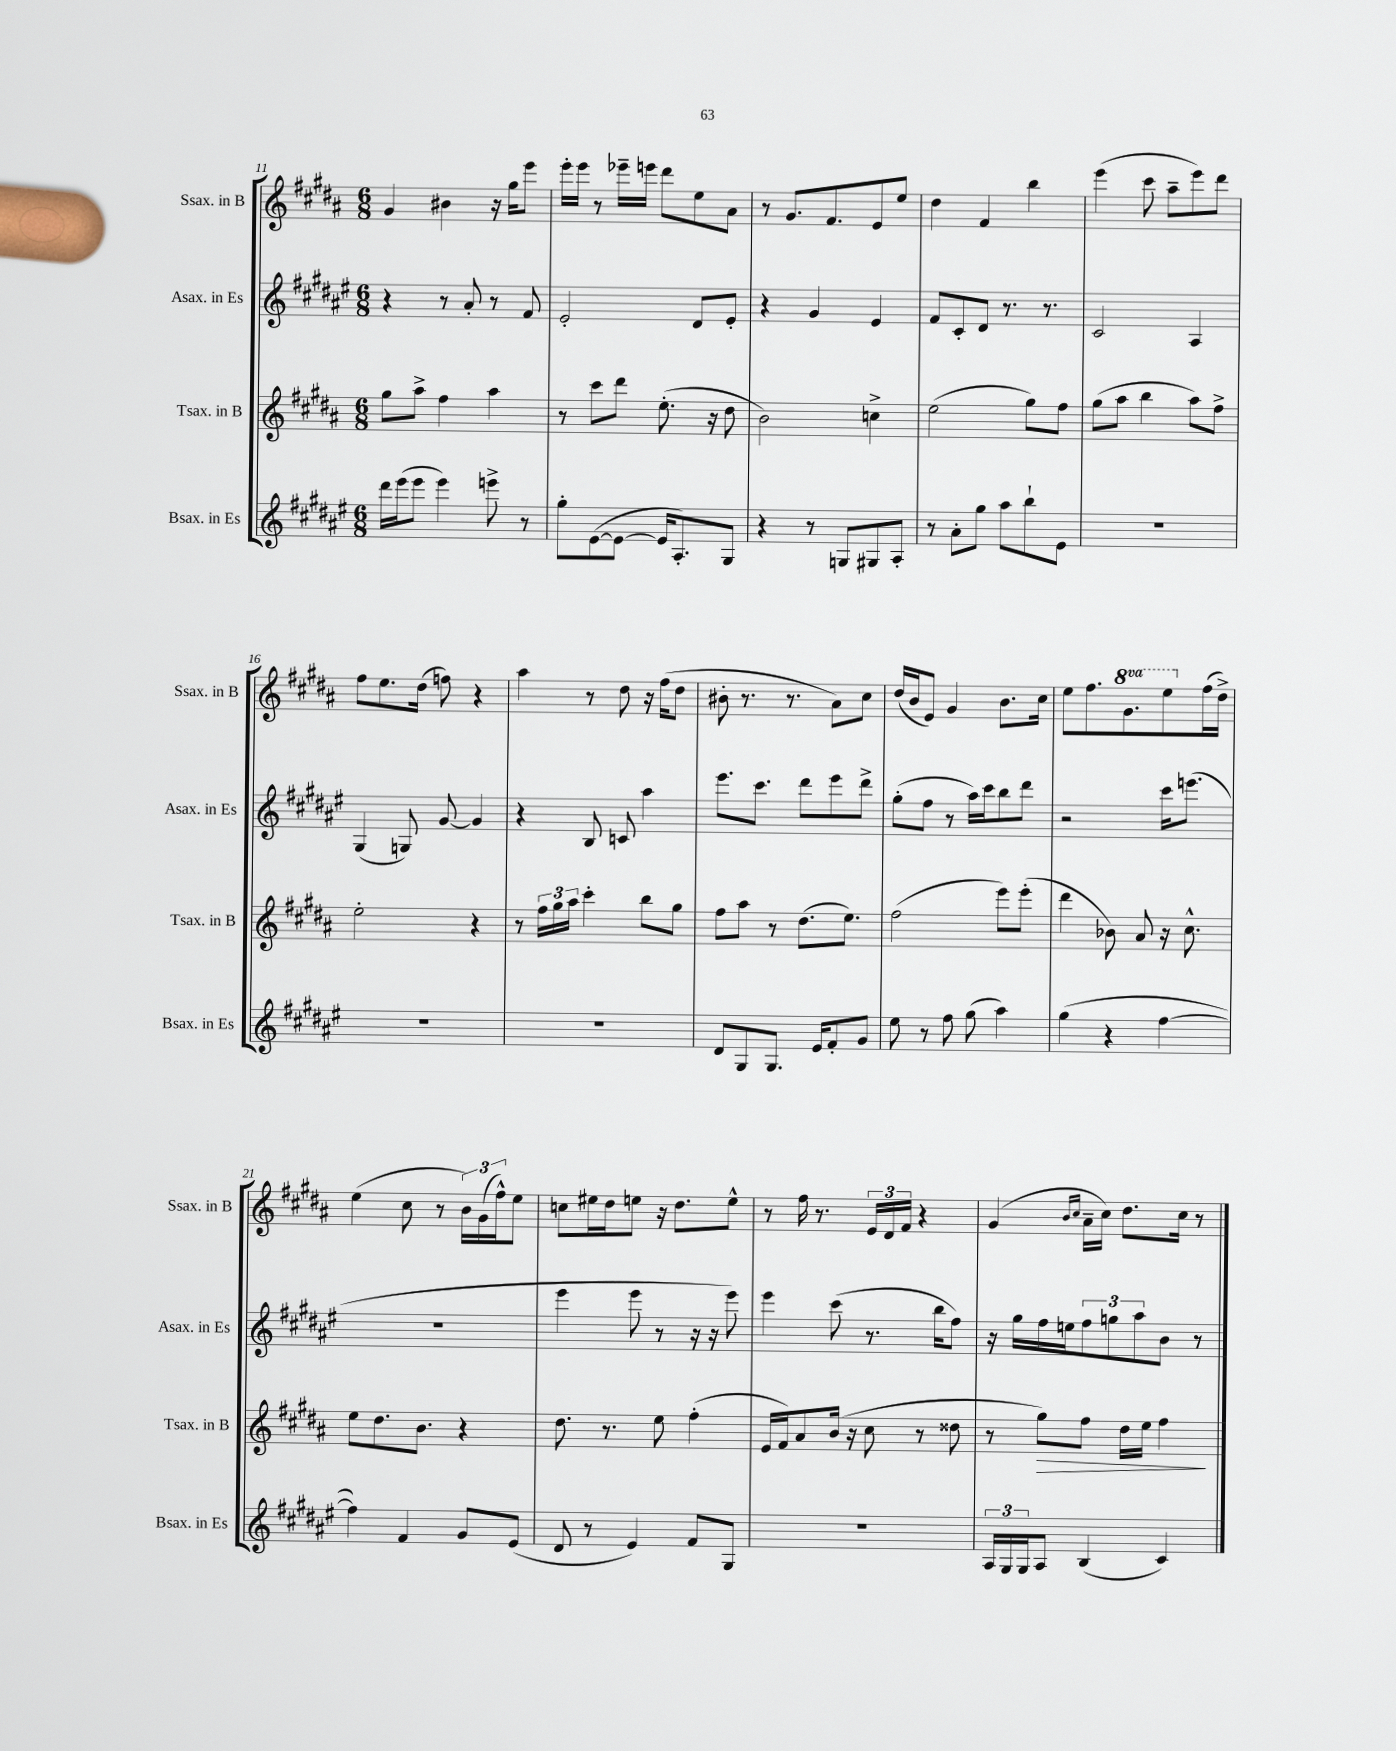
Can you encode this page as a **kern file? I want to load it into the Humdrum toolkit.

**kern	**kern	**dynam	**kern	**kern
*part4	*part3	*part3	*part2	*part1
*staff4	*staff3	*staff3	*staff2	*staff1
*I"Bsax. in Es	*I"Tsax. in B	*	*I"Asax. in Es	*I"Ssax. in B
*I'Bsax. in Es	*I'Tsax. in B	*	*I'Asax. in Es	*I'Ssax. in B
*clefG2	*clefG2	*	*clefG2	*clefG2
*k[f#c#g#d#a#e#]	*k[f#c#g#d#a#]	*	*k[f#c#g#d#a#e#]	*k[f#c#g#d#a#]
*M6/8	*M6/8	*	*M6/8	*M6/8
=11	=11	=11	=11	=11
16ddd#\LL	8gg#\L	.	4r	4g#/
(16eee#\J	.	.	.	.
8eee#\J	8aa#^\J	.	.	.
4eee#\)	4ff#\	.	8r	4b#X\
.	.	.	8a#'/	.
8eeen^\	4aa#\	.	8r	16r
.	.	.	.	16gg#\KL
8r	.	.	8f#/	8eee\J
=12	=12	=12	=12	=12
8gg#'\L	8r	.	2e#'/	16eee'\LL
.	.	.	.	16eee\JJ
([8e#\	8ccc#\L	.	.	8r
8e#\J_	8ddd#\J	.	.	16eee-X~\LL
.	.	.	.	16eeen\JJ
16e#/KL]	(8.ee'\	.	.	8ddd#\L
8.A#'/)	.	.	.	.
.	.	.	8d#/L	8ee\
.	16r	.	.	.
8G#/J	8dd#\	.	8e#'/J	8a#\J
=13	=13	=13	=13	=13
4r	2b\)	.	4r	8r
.	.	.	.	8.g#/L
8r	.	.	4g#/	.
.	.	.	.	8.f#/
8Gn/L	.	.	.	.
8G#X/	4ccn^\	.	4e#/	8e/
8A#'/J	.	.	.	8ee/J
=14	=14	=14	=14	=14
8r	(2ee\	.	8f#/L	4dd#\
8a#'\L	.	.	8c#'/	.
8gg#\J	.	.	8d#/J	4f#/
8aa#\L	.	.	8.r	.
8bb`\	8gg#\L)	.	.	4bb\
.	.	.	8.r	.
8e#\J	8ff#\J	.	.	.
=15	=15	=15	=15	=15
2.r	(8gg#\L	.	2c#/	(4eee\
.	8aa#\J	.	.	.
.	4bb\	.	.	8ccc#\
.	.	.	.	8aa#~\L
.	8aa#\L)	.	4A#/	8eee\)
.	8ff#^\J	.	.	8ddd#\J
!!LO:LB:g=z
=16	=16	=16	=16	=16
2.r	2ee'\	.	(4G#/	8ff#\L
.	.	.	.	8.ee\
.	.	.	8Gn/)	.
.	.	.	.	(16dd#\Jk
.	.	.	[8g#/	8ffn\)
.	4r	.	4g#/]	4r
=17	=17	=17	=17	=17
2.r	8r	.	4r	4aa#\
.	24ff#\LL	.	.	.
.	24gg#\	.	.	.
.	24aa#\JJ	.	.	.
.	4ccc#'\	.	8B/	8r
.	.	.	8cn/	8dd#\
.	8bb\L	.	4aa#\	16r
.	.	.	.	(16ff#\KL
.	8gg#\J	.	.	8dd#\J
=18	=18	=18	=18	=18
8d#/L	8ff#\L	.	8.eee#\L	8b#X'\
8G#/	8aa#\J	.	.	8.r
.	.	.	8.ccc#\J	.
8.G#/J	8r	.	.	.
.	.	.	.	8.r
.	(8.dd#\L	.	8ddd#\L	.
16e#/KL	.	.	.	.
8f#'/	.	.	8eee#\	8a#\L)
.	8.ee\J)	.	.	.
8g#/J	.	.	8ddd#^\J	8cc#\J
=19	=19	=19	=19	=19
8ee#\	(2ff#\	.	(8gg#'\L	(16dd#/LL
.	.	.	.	16b/J
8r	.	.	8ff#\J	8e/J)
8ff#\	.	.	8r	4g#/
(8gg#\	.	.	16aa#\LL)	.
.	.	.	16ccc#\J	.
4aa#\)	8eee\L)	.	8bb\	8.b\L
.	(8eee'\J	.	8ddd#\J	.
.	.	.	.	16cc#\Jk
=20	=20	=20	=20	=20
(4gg#\	4ddd#\	.	2r	8ee\L
.	.	.	.	8.ff#\
4r	8b-X\)	.	.	.
*	*	*	*	*8va
.	.	.	.	8.gg#\
.	8a#/	.	.	.
[4ff#\	16r	.	16ccc#\KL	8eee\
.	8.cc#^^\	.	(8.eeen\J	.
*	*	*	*	*X8va
.	.	.	.	(16ff#\L
.	.	.	.	16dd#^\JJ)
!!LO:LB:g=z
=21	=21	=21	=21	=21
4ff#\])	8ee\L	.	2.r	(4ee\
.	8.dd#\	.	.	.
4f#/	.	.	.	8cc#\
.	8.b\J	.	.	.
.	.	.	.	8r
8g#/L	4r	.	.	24b\LL)
.	.	.	.	(24g#\
.	.	.	.	24ff#^^\J)
(8e#/J	.	.	.	8ee\J
=22	=22	=22	=22	=22
8d#/	8.dd#\	.	4eee#\	8ccn\L
8r	.	.	.	16ee#X\L
.	8.r	.	.	16dd#\J
4e#/)	.	.	8eee#\	8een\J
.	8ee\	.	8r	16r
.	.	.	.	8.dd#\L
8f#/L	(4ff#'\	.	16r	.
.	.	.	16r	.
8G#/J	.	.	8eee#\)	8ee^^\J
=23	=23	=23	=23	=23
2.r	16e/LL	.	4eee#\	8r
.	16f#/J)	.	.	.
.	8a#/	.	.	16ff#\
.	.	.	.	8.r
.	(16b/Jk	.	(8ccc#\	.
.	16r	.	.	.
.	8cc#\	.	8.r	24e/LL
.	.	.	.	24d#/
.	.	.	.	24f#/JJ
.	8r	.	.	4r
.	.	.	16bb\KL	.
.	8dd##X\	.	8ff#\J)	.
=24	=24	=24	=24	=24
24A#/LL	8r	.	16r	(4g#/
24G#/	.	.	.	.
.	.	.	16gg#\LL	.
24G#/J	.	.	.	.
!	!	!LO:HP:b	!	!
8A#/J	8gg#\L)	>	16ff#\	.
.	.	.	16een\J	.
.	.	.	.	16qqb/LL
.	.	.	.	16qqcc#/JJ
(4B/	8ff#\J	.	12ff#\	16a#~\LL
.	.	.	.	16cc#\JJ)
.	.	.	12ggn\	.
.	16dd#\LL	.	.	8.dd#\L
.	.	.	12aa#\	.
.	16ee\JJ	.	.	.
4c#/)	4ff#\	.	8b\J	.
.	.	.	.	16cc#\Jk
.	.	.	8r	8r
.	.	]	.	.
==	==	==	==	==
*-	*-	*-	*-	*-
